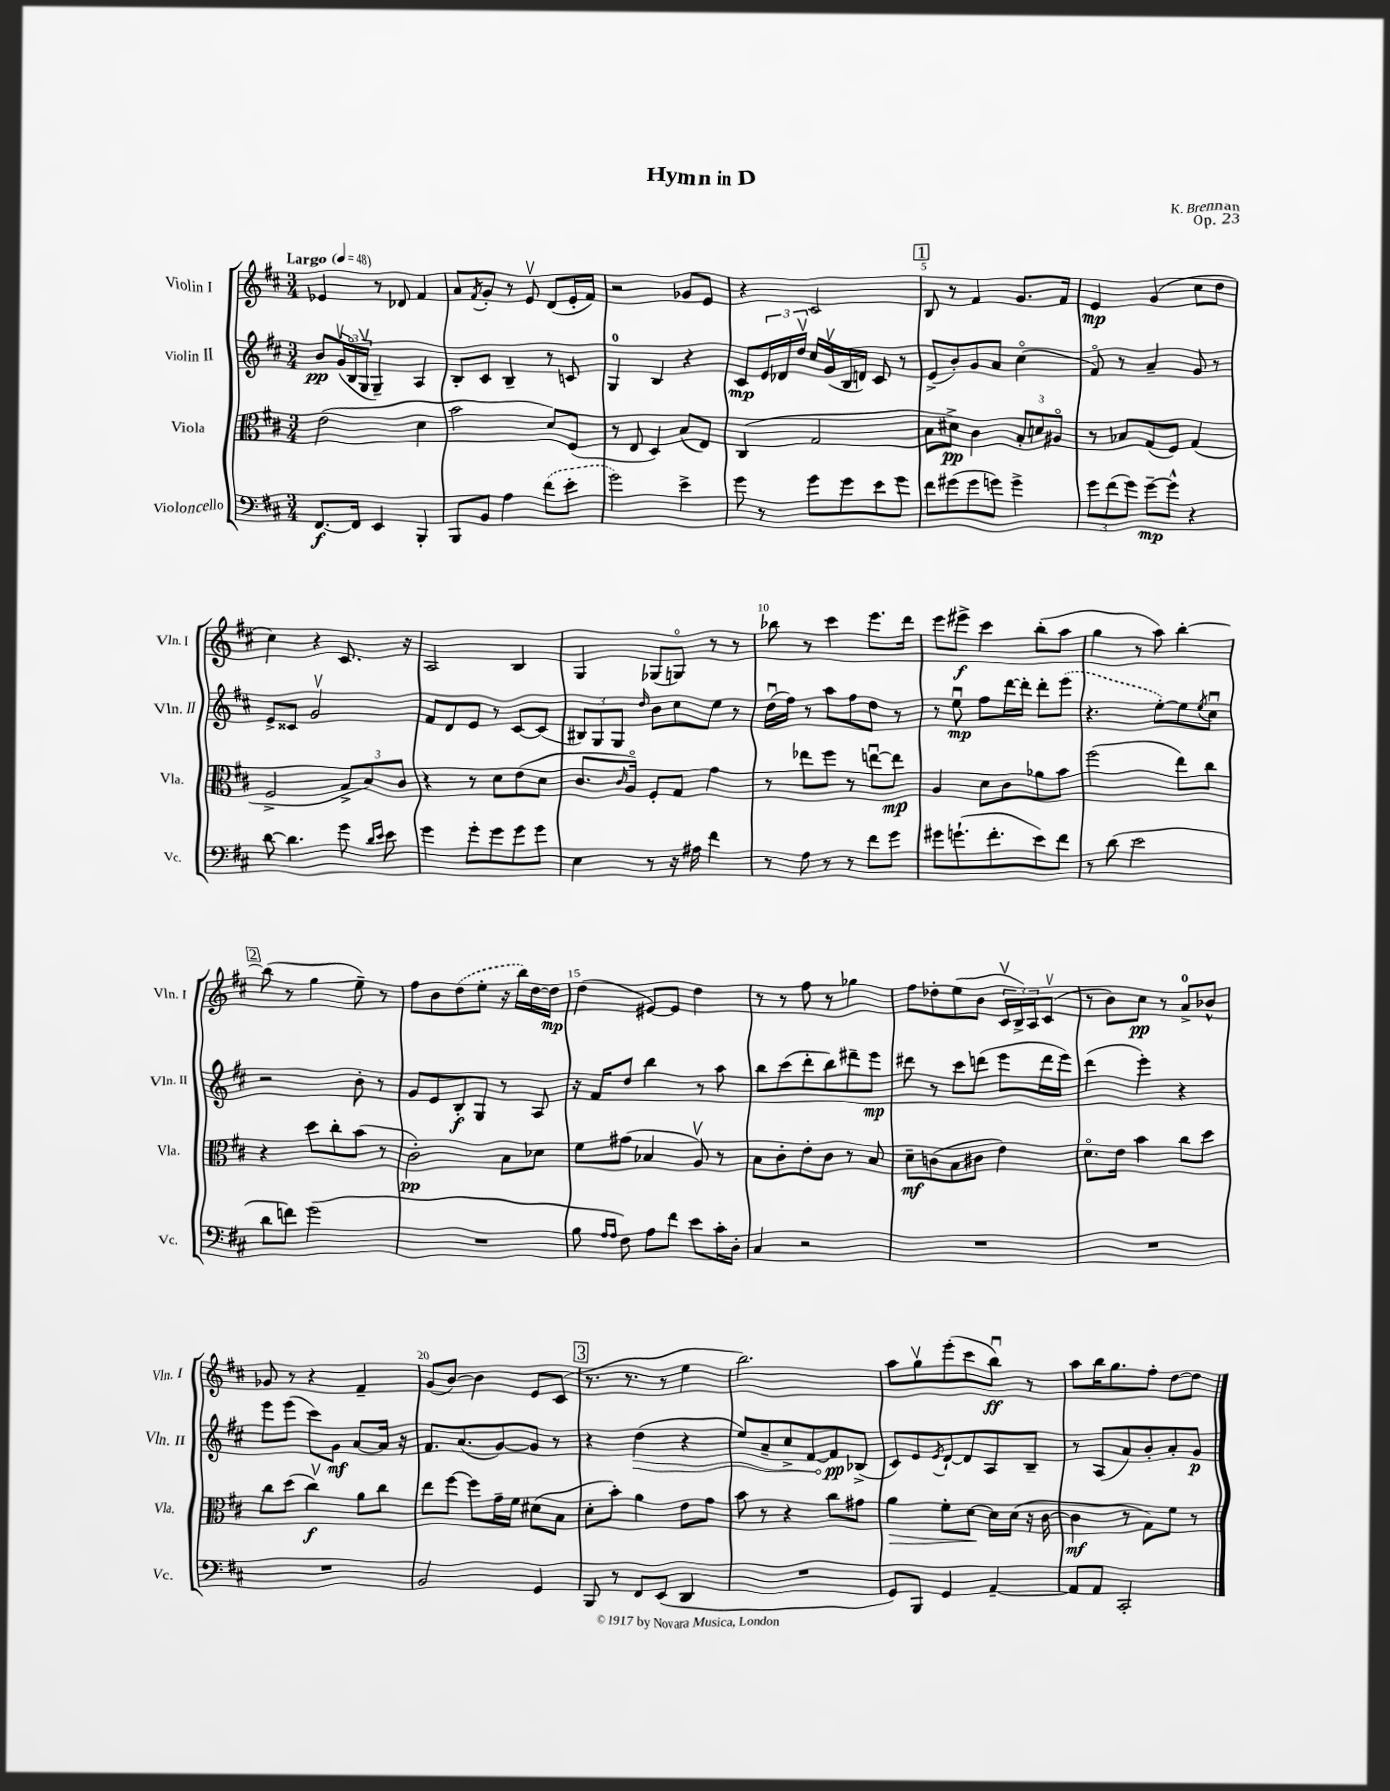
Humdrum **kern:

**kern	**kern	**kern	**kern
*staff4	*staff3	*staff2	*staff1
*clefF4	*clefC3	*clefG2	*clefG2
*k[f#c#]	*k[f#c#]	*k[f#c#]	*k[f#c#]
*M3/4	*M3/4	*M3/4	*M3/4
*MM48	*MM48	*MM48	*MM48
[8.FF#	(2e	8b	4e-
.	.	(24gv	.
.	.	24Bo	.
16FF#]	.	.	.
.	.	24Gv	.
4EE	.	4G~)	8r
.	.	.	8d-
4BBB'	4d	4A	4f#
=	=	=	=
8BBB	2b	8B'	8a
.	.	.	8qf#
8BB	.	8c#	8g'
4A	.	4B~	8r
.	.	.	8ev
(8f#	8d)	8r	(8d
8e'	(8F#	8c	16e'
.	.	.	16f#)
=	=	=	=
2g)	8r	4G	2r
.	8E	.	.
.	4D)	4B	.
4e^	(8B	4r	8g-
.	8E)	.	8e
=	=	=	=
8g	(4C#	8c#	4r
8r	.	24e	.
.	.	24d-	.
.	.	24ddv	.
8g	2G	16cc#	2c#
.	.	(16gv	.
8g	.	16B	.
.	.	16d)	.
8e	.	8c#	.
8g	.	8r	.
=	=	=	=
8f#	8B	(8e^	8B
(8g#	8d#^)	8b')	8r
8g#	4c#	8g	4f#
8g)	.	8a	.
4g^	12B'	(4cc#o	8.g
.	12d	.	.
.	12A#o	.	.
.	.	.	16f#
=	=	=	=
12g	8r	8f#o)	4e
(12f#	.	.	.
.	8B-	8r	.
12g)	.	.	.
[8g~	(8G	4a~	(4g
8g^^]	8F#)	.	.
4r	(4G	8g	8cc#
.	.	8r	8dd
=	=	=	=
[8d	2F#^	8e^	4cc#)
4.d]	.	8c##	.
.	.	2gv	4r
8g	12G^	.	8.c#
.	12B)	.	.
16qqd	.	.	.
16qqe	.	.	.
8e	.	.	.
.	12c#	.	.
.	.	.	16r
=	=	=	=
4g	4r	8f#	2A
.	.	8d	.
8g'	8r	8e	.
8g	8d	8r	.
8g	(8e	[8c#	4B
8g	8d	(8c#]	.
=	=	=	=
4E	8.c#	12B#)	4G
.	.	12G	.
.	.	12G	.
.	16qqc#	.	.
.	16Ao)	.	.
.	.	16qqdd	.
8r	8F#'	8b	(8G-
16r	8G	8cc#	8Go)
16A#	.	.	.
4f#	4g	8ee	8r
.	.	8r	8r
=	=	=	=
8r	8r	(16ddu	8bb-
.	.	16ff#)	.
8A	8ee-	8r	8r
8r	8ff#	8aa	4ccc#
8r	8r	8ff#	.
8f#	[8eeu	8dd	8.eee
8g	8ee]	8r	.
.	.	.	16ddd
=	=	=	=
8g#	4A	8r	8eee
(8.g`	.	8eeu	8eee#^
.	8d	8ff#	4ccc#
8.f#'	.	.	.
.	8c#	[16ddd	.
.	.	16ddd']	.
8e)	8a-	8ddd'	(8bb'
8f#	8b	(8eee	8aa
=	=	=	=
8r	(2ff#	4.r	4gg
(8d	.	.	.
2e	.	.	8r
.	.	[8ee')	8aa)
.	8ee)	8ee]	[4bb'
.	.	8qee	.
.	8cc#	8cc#u	.
=	=	=	=
8d	4r	2r	(8bb]
8f)	.	.	8r
(2g	8dd	.	4gg
.	8cc#'	.	.
.	(8b	8b'	8ee~)
.	8r	8r	8r
=	=	=	=
2.r	2c#')	8g	8ff#
.	.	8e	8b
.	.	8B'	(8dd
.	.	8G	8ee'
.	8B	8r	16r
.	.	.	16bb)
.	8d-	8A	[16dd
.	.	.	16dd]
=	=	=	=
8B	8f#	16r	(4dd
.	.	16f#	.
16qqA	.	.	.
16qqA	.	.	.
8F#)	(8g#	8dd	.
8A	4B-	4bb	[8e#)
8f#	.	.	8e#]
8e	8Av)	8r	4dd
16c#'	8r	8aa	.
16D'	.	.	.
=	=	=	=
4C#	8B	8bb	8r
.	8c#'	(8ccc#	8r
2r	8e'	8ddd'	8ff#
.	8c#	8bb)	8r
.	8r	8ddd#~	4gg-
.	8B	8eee	.
=	=	=	=
2.r	8d~	8ddd#	8ff#
.	(8c	8r	8dd-'
.	8B	8ccc#	(8ee
.	8c#	(8ddd	8b
.	4e)	8eee	24c#v
.	.	.	24B^)
.	.	.	24A
.	.	16ddd	(8c#v
.	.	16eee)	.
=	=	=	=
2.r	8.do	(4ddd	8r
.	.	.	8b)
.	16e	.	.
.	4b	4eee')	8cc#
.	.	.	8r
.	8cc#	4r	8a^
.	8dd	.	8b-^^
=	=	=	=
2.r	8cc#	8eee	8g-
.	(8dd	(8eee	8r
.	4cc#v)	8ccc#)	4r
.	.	8g	.
.	8a	[8a	4f#~
.	8cc#	16a]	.
.	.	16r	.
=	=	=	=
2BB	8ee	8.f#	(8g
.	[8ff#	.	[8b)
.	.	(8.a	.
.	8ff#]	.	4b]
.	16g~	[8g)	.
.	16f#	.	.
4GG	(8d#	8g]	8e
.	8B	8r	(8c#
=	=	=	=
8BBB	8d'	4r	8.r
8r	8b')	.	.
.	.	.	8.r
8FF#	4a	(4dd	.
(8EE	.	.	8r
4DD	8e	4r	4ee
.	8g	.	.
=	=	=	=
2.r	8b	8ee)	2.bb)
.	8r	8a~	.
.	4r	8cc#^	.
.	.	[8f#	.
.	8cc#	8f#]	.
.	8g#	(8B-^	.
=	=	=	=
8GG)	4a	8c#)	8aa
8BBB	.	8e	8ggv
.	.	8qe	.
4GG	8f#'	[8d`	(8eee'
.	[8d	8d]	8ccc#
[4AA~	16d]	8A	8bbu)
.	(16d	.	.
.	16r	8B~	8r
.	[16c#	.	.
=	=	=	=
8AA]	4c#]	8r	8aa
8AA	.	(8A	16bb
.	.	.	8.gg
2CC#'	8r	8a)	.
.	8G)	8b'	8ff#'
.	8f#	8a'	[8dd
.	8r	8g	8dd]
==	==	==	==
*-	*-	*-	*-
